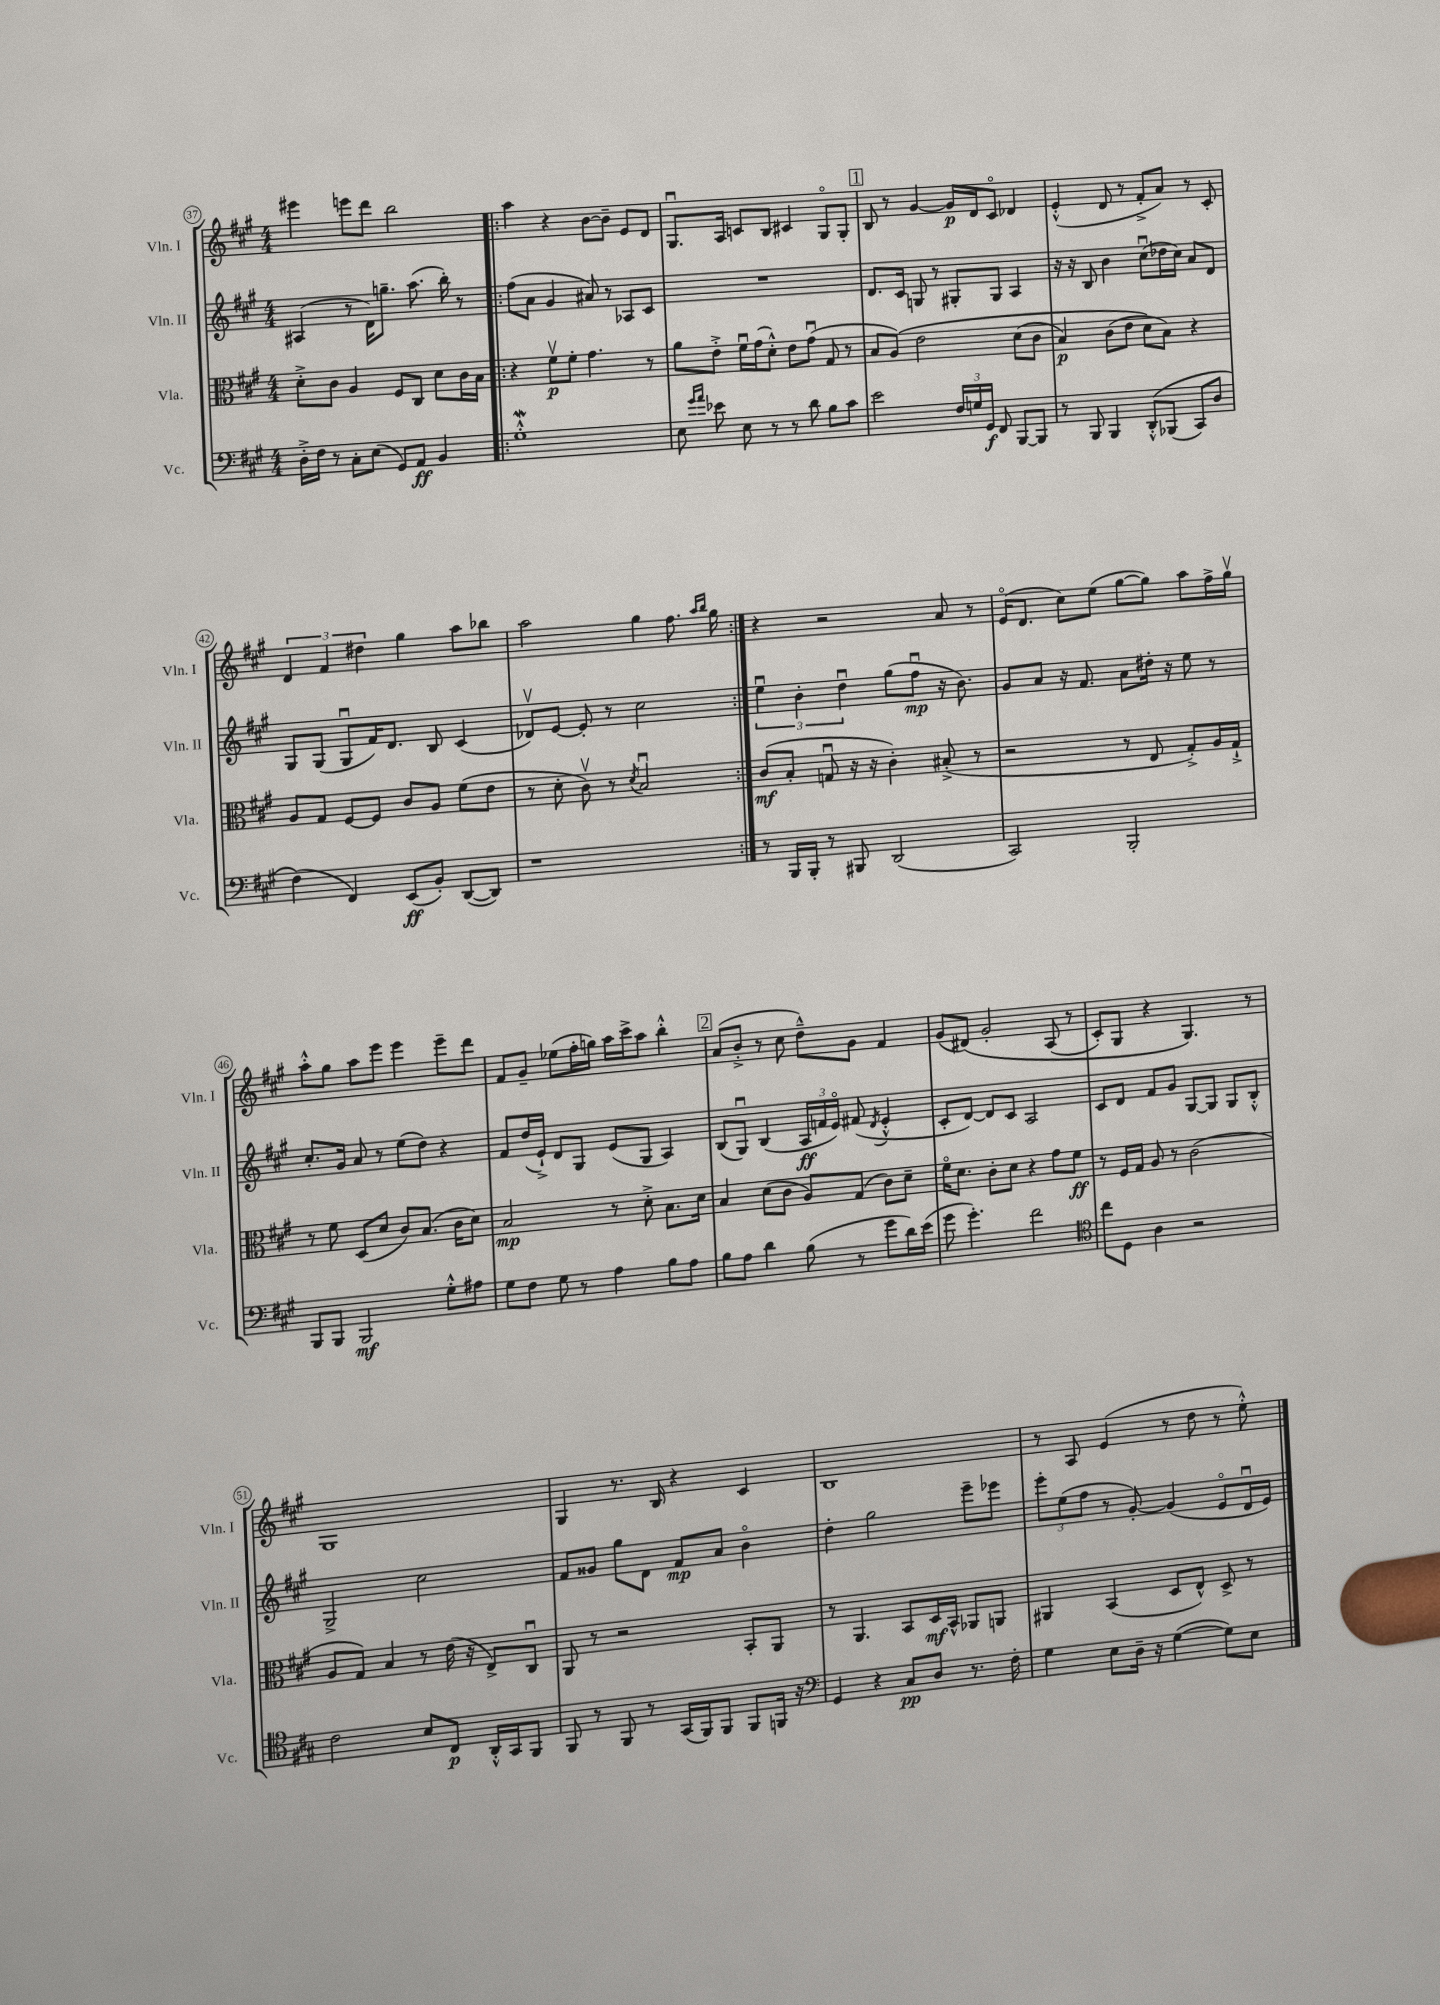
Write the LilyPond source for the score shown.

<<
\new StaffGroup <<
\new Staff = "s0" \with { instrumentName = "Vln. I" shortInstrumentName = "Vln. I" } {
    \clef treble \key a \major \numericTimeSignature \time 4/4
    \autoBeamOff eis'''4 e'''8[ d'''8] b''2 |
    \repeat volta 2 { a''4 r4 b'8[~ b'8]-- e'8[ d'8] |
    gis8.[\downbow a16] c'8[ b8] cis'4 gis8[\flageolet gis8]-. |
    \mark \markup { \box "1" } b8 r8 gis'4~ gis'16[\p d'16 cis'8]\flageolet des'4 |
    e'4-.-^( d'8 r8 fis'8[-.-> a'8]) r8 cis'8-. |
    \tuplet 3/2 { d'4 fis'4 dis''4 } gis''4 a''8[ bes''8] |
    a''2 gis''4 fis''8. \grace { a''16[ b''16] } gis''16 | }
    r4 r2 a'8 r8 |
    e'16[\flageolet( d'8.] cis''8[) e''8]( gis''8[~ gis''8]) a''8[ fis''16-> gis''16]\upbow |
    a''8[-.-^ gis''8] a''8[ e'''8] e'''4 e'''8[-- d'''8] |
    fis'8[ gis'8]-- ees''8[( fis''16-. g''16]) a''16[ cis'''16-> a''8] b''4-.-^ |
    \mark \markup { \box "2" } a'8[( b'8]-.-> r8 cis''8 d''8[---^) gis'8] fis'4 |
    gis'8[( dis'8])\( gis'2-. a8( r8 |
    cis'8[-.) gis8] r4 gis4.\) r8 |
    gis1 |
    gis4 r8. b16 r4 cis'4 |
    b1 |
    r8 a8 e'4( r8 d''8 r8 e''8-.-^) \bar "|." |
}
\new Staff = "s1" \with { instrumentName = "Vln. II" shortInstrumentName = "Vln. II" } {
    \clef treble \key a \major \numericTimeSignature \time 4/4
    \autoBeamOff ais4( r8 d'16[) g''8.]-- a''8.( b''16-.) r8 |
    \repeat volta 2 { fis''8[( a'8] gis'4 ais'8) r8 aes8[ cis'8] |
    R1 |
    \mark \markup { \box "1" } d'8.[ cis'16] g8 r8 gis8[-. gis8] a4 |
    r16 r16 b8 b'4 cis''8[\downbow( des''16 cis''16]) a'8[ d'8] |
    gis8[ gis8]( gis8[\downbow fis'16) d'8.] b8 cis'4( |
    des'8[\upbow) e'8]~ e'8-. r8 cis''2 | }
    \tuplet 3/2 { e''4\downbow b'4-. d''4\downbow } gis''8[( fis''8]\downbow\mp r16 b'8.) |
    gis'8[ a'8] r16 fis'8. a'8[ dis''16]-. r16 e''8 r8 |
    cis''8.[-. gis'16] a'8 r8 e''8[( d''8]) r4 |
    fis'8[ d''16( e'16]-!->) d'8[ gis8] e'8[( gis8] a4) |
    \mark \markup { \box "2" } b8[( gis8]\downbow) b4( \tuplet 3/2 { a16[\ff f'16 e'16]\flageolet) } fis'8( \acciaccatura { d'8 } e'4-.-^ |
    cis'8[-. d'8]~) d'8[ cis'8] a2 |
    cis'8[ d'8] fis'8[ gis'8] gis8[~ gis8] gis8[ b8]-.-^ |
    gis2-> cis''2 |
    fis'8[ gisis'8] gis''8[ d'8] fis'8[\mp a'8] b'4\flageolet |
    d''4-. gis''2 e'''8[-- ees'''8] |
    \tuplet 3/2 { e'''8[-. e''8( fis''8] } r8 gis'8~-.) gis'4( e'8[\flageolet d'16\downbow e'16]) \bar "|." |
}
\new Staff = "s2" \with { instrumentName = "Vla." shortInstrumentName = "Vla." } {
    \clef alto \key a \major \numericTimeSignature \time 4/4
    \autoBeamOff d'8[-.-> cis'8] a4 fis8[ cis8] d'8[ cis'16 b16] |
    \repeat volta 2 { r4 fis'8[\upbow\p fis'8]-. gis'4. r8 |
    a'8[ e'8]-.-> fis'16[\downbow gis'16( d'8]-.-^) e'8[ gis'8]\downbow( gis8 r8 |
    \mark \markup { \box "1" } b8[ a8])\( e'2 d'8[( cis'8] |
    b4\p) cis'8[( e'8] d'8[\) b8]) r4 |
    a8[ gis8] fis8[~ fis8] cis'8[ a8] fis'8[( e'8] |
    r8 d'8-. cis'8\upbow) r8 \acciaccatura { d'8 } b2\downbow | }
    cis'8[\mf( b8]-. g8\downbow r16 r16 cis'4-.) bis8-.->( r8 |
    r2 r8 e8 gis8[-.->) a16 gis16]-!-> |
    r8 fis'8 d8[( d'8] cis'8[) b8.]( cis'16[ d'8]) |
    b2\mp r8 d'8-.-> b8.[ d'16] |
    \mark \markup { \box "2" } b4 d'8[( cis'8] a8[) gis8]( cis'8[) d'8]-- |
    fis'16[\flageolet d'8.] cis'8[-. d'8] r4 gis'8[ fis'8]\ff |
    r8 fis16[ gis16] a8 r8 cis'2( |
    a8[ gis8]) b4 r8 e'16( r16 e8[->) cis8]\downbow |
    a,8 r8 r2 b,8[-. a,8] |
    r8 a,4. b,8[ d16\mf b,16]-^ aes,8[ a,8] |
    ais,4 b,4( d8[ e8]-^) d8-> r8 \bar "|." |
}
\new Staff = "s3" \with { instrumentName = "Vc." shortInstrumentName = "Vc." } {
    \clef bass \key a \major \numericTimeSignature \time 4/4
    \autoBeamOff d16[-.-> fis16] r8 cis8[-. e8]( gis,8[) a,8]\ff b,4 |
    \repeat volta 2 { gis1-.-^\mordent |
    e8 \grace { gis'16[ a'16] } ees'8 e8 r8 r8 d'8 b8[ cis'8] |
    \mark \markup { \box "1" } e'2 \tuplet 3/2 { fis16[ g16 gis,16]\f } fis,8 b,,8[~ b,,8] |
    r8 b,,8 b,,4 d,8[-.-^\( bes,,8]( cis,8[) d8] |
    fis4(\) fis,4) e,8[\ff( b,8]-.) d,8[~( d,8]) |
    r1 | }
    r8 b,,16[ b,,16]-. r8 bis,,8 d,2( |
    cis,2) b,,2-. |
    b,,8[ b,,8] b,,2\mf gis8[-.-^ ais8] |
    gis8[ fis8] gis8 r8 a4 b8[ a8] |
    \mark \markup { \box "2" } b8[ a8] d'4 b8( r8 gis'8[ d'16) e'16]( |
    gis'8 gis'4.-.) fis'2 |
    \clef tenor cis''8[ d8] a4 r2 |
    cis'2 b8[ cis8]\p a,16[-.-^ gis,16 fis,8] |
    fis,8 r8 fis,8 r8 gis,16[( fis,16) fis,8] fis,8[ f,16] r16 |
    \clef bass gis,4 r4 cis8[\pp d8] r8. fis16-. |
    gis4 e8[ d16]-- r16 gis4~( gis8[) e8] \bar "|." |
}
>>
>>
\layout { \context { \Score currentBarNumber = #37 \override BarNumber.stencil = #(make-stencil-circler 0.1 0.3 ly:text-interface::print) } }
